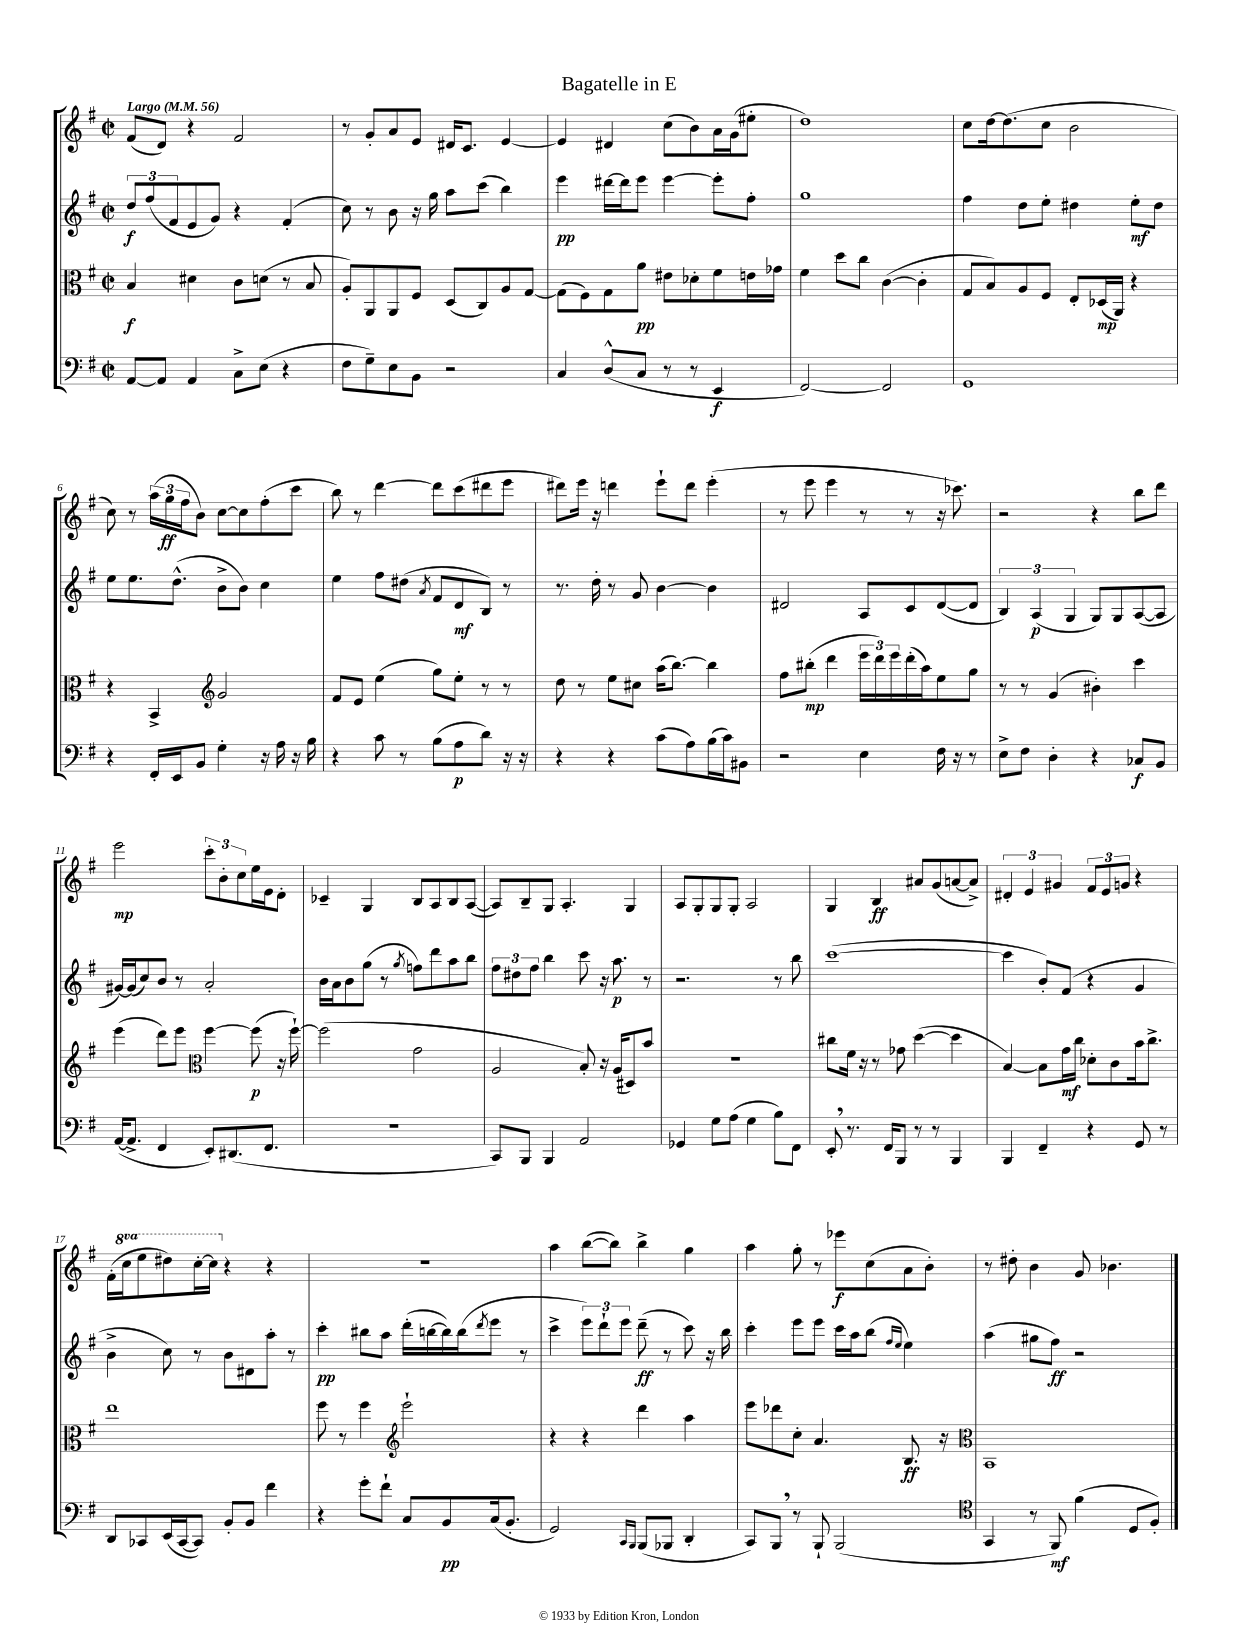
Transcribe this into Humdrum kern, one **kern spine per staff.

**kern	**kern	**kern	**kern
*staff4	*staff3	*staff2	*staff1
*clefF4	*clefC3	*clefG2	*clefG2
*k[f#]	*k[f#]	*k[f#]	*k[f#]
*M2/2	*M2/2	*M2/2	*M2/2
*met(c|)	*met(c|)	*met(c|)	*met(c|)
*MM56	*MM56	*MM56	*MM56
[8AA	4B	12dd	(8f#
.	.	(12ff#	.
8AA]	.	.	8d)
.	.	12f#	.
4AA	4d#	8e	4r
.	.	8g)	.
8C^	8c	4r	2f#
(8E	(8d	.	.
4r	8r	(4f#'	.
.	8B	.	.
=	=	=	=
8F#	8A')	8cc)	8r
8G~)	8AA	8r	8g'
8E	8AA	8b	8a
8BB	8F#	16r	8e
.	.	16gg	.
2r	(8D	8aa	16d#
.	.	.	8.c
.	8C)	(8ccc	.
.	8A	4bb)	[4e
.	[8G	.	.
=	=	=	=
4C	(8G]	4eee	4e]
.	8F#)	.	.
(8D^^	8G	[16ddd#	4d#
.	.	16ddd#]	.
8C	8a	8eee	.
8r	8e#	[4eee	(8cc
8r	8d-'	.	8b)
4EE	8f#	8eee']	16a
.	.	.	(16g
.	16e	8ff#'	8ee#'
.	16g-	.	.
=	=	=	=
[2FF#)	4f#	1gg	1dd)
.	8dd	.	.
.	8cc	.	.
2FF#]	([4c	.	.
.	4c']	.	.
=	=	=	=
1GG	8G	4ff#	8cc
.	8B)	.	[16dd
.	.	.	(8.dd]
.	8A	8dd	.
.	8F#	8ee'	8cc
.	8E'	4dd#	2b
.	(16D-	.	.
.	16AA)	.	.
.	4r	8ee'	.
.	.	8dd#	.
=	=	=	=
4r	4r	8ee	8cc)
.	.	8.ee	8r
16FF#'	4BB^	.	(24aa
.	.	.	24gg
16EE	.	(8.dd^^	.
.	.	.	24ff#
8BB	.	.	8b)
*	*clefG2	*	*
4G'	2g	8b^	[8cc
.	.	8b)	8cc]
16r	.	4cc	(8ff#'
16A	.	.	.
16r	.	.	8ccc
16B	.	.	.
=	=	=	=
4r	8f#	4ee	8bb)
.	8e	.	8r
8c	(4ee	8ff#	[4ddd
8r	.	(8dd#	.
.	.	8qa	.
(8B	8gg)	8f#	8ddd]
8A	8ee'	8d	(8ccc
8d)	8r	8B)	8ddd#
16r	8r	8r	8eee
16r	.	.	.
=	=	=	=
4r	8dd	8.r	8ddd#)
.	8r	.	16eee
.	.	16dd'	16r
4r	8ee	8r	4ddd
.	8cc#	8g	.
(8c	(16aa	[4b	8eee`
.	[8.bb)	.	.
8A)	.	.	8ddd
(16B	4bb]	4b]	(4eee'
16c)	.	.	.
8BB#	.	.	.
=	=	=	=
2r	8ff#	2d#	8r
.	(8bb#'	.	8eee
.	4ddd	.	4eee
4E	24eee	8A	8r
.	24ddd)	.	.
.	24eee	.	.
.	(16ddd'	8c	8r
.	16aa)	.	.
16F#	8ee	([8d#	16r
16r	.	.	8.ccc-)
8r	8gg	8d#]	.
=	=	=	=
8E^	8r	6B)	2r
8F#	8r	.	.
.	.	(6A	.
4D'	(4g	.	.
.	.	6G	.
4r	4b#')	8G)	4r
.	.	8G	.
8C-	4ccc	([8A	8bb
8BB	.	8A]	8ddd
=	=	=	=
([16AA	(4eee	[16g#)	2eee
8.AA^]	.	(16g#]	.
.	.	8cc)	.
4FF#	8ddd)	8b	.
.	8eee	8r	.
*	*clefC3	*	*
8EE')	[4ff#	2a'	12ccc'
.	.	.	12b'
(8.DD#	.	.	.
.	.	.	12cc
.	(8ff#]	.	16ee
8.FF#	.	.	16e
.	16r	.	8d'
.	[16ff#`)	.	.
=	=	=	=
1r	(2ff#]	16b	4c-~
.	.	16a	.
.	.	8b	.
.	.	(8gg	4G
.	.	8r	.
.	.	8qgg	.
.	2g	8ff)	8B
.	.	8ddd	8A
.	.	8aa	8B
.	.	8bb	([8A
=	=	=	=
8CC)	2A	12ff#	8A])
.	.	12dd#	.
8BBB	.	.	8B~
.	.	12ff#	.
4BBB	.	4bb	8G
.	.	.	4.A'
2AA	8B')	8ccc	.
.	16r	16r	.
.	(16A	8.aa	.
.	8D#)	.	4G
.	8b	8r	.
=	=	=	=
4GG-	1r	2.r	8A
.	.	.	8G'
8G	.	.	8G
(8A	.	.	8G'
4G	.	.	2A
8B)	.	8r	.
8FF#	.	8bb	.
=	=	=	=
8EE'	8cc#	([1ccc	4G
8.r	16f#	.	.
.	16r	.	.
.	8r	.	4B
16FF#	.	.	.
8BBB	8g-	.	.
8r	([4dd	.	8a#
8r	.	.	(8g
4BBB	4dd]	.	[8a
.	.	.	8a^])
=	=	=	=
4BBB	[4B)	4ccc]	6d#'
.	.	.	6e
4FF#~	8B]	8b')	.
.	.	.	6g#
.	16g	(8f#	.
.	16cc	.	.
4r	8d-'	4r	12f#
.	.	.	12e
.	8c	.	.
.	.	.	12g
8GG	16b	4g	4r
.	8.cc^	.	.
8r	.	.	.
=	=	=	=
8DD	1ee	4b^	(16f#'
.	.	.	16ccc
8CC-	.	.	8eee
(16EE	.	8cc)	8ddd#)
[16CC-	.	.	.
8CC-])	.	8r	[16ccc'
.	.	.	16ccc]
8BB'	.	8b	4r
8BB	.	8d#	.
4f#	.	8aa'	4r
.	.	8r	.
=	=	=	=
4r	8ff#	4ccc'	1r
.	8r	.	.
8g'	4ff#	8bb#	.
8f#`	.	8aa	.
*	*clefG2	*	*
8C	2eee`	(16ddd'	.
.	.	[16bb	.
8BB	.	16bb])	.
.	.	(16bb	.
.	.	8qddd	.
(16C	.	8eee	.
8.BB'	.	.	.
.	.	8r	.
=	=	=	=
2GG)	4r	4ccc^	4aa
.	4r	12eee)	([8bb
.	.	12ddd`	.
.	.	.	8bb])
.	.	12eee	.
16qqCC	.	.	.
16qqBBB	.	.	.
(8BBB	4ddd	(8ddd~	4bb^
8BBB-	.	8r	.
4DD'	4aa	8ccc)	4gg
.	.	16r	.
.	.	16bb	.
=	=	=	=
8CC)	8eee	4ccc'	4aa
8BBB	8ddd-	.	.
8r	8cc'	8eee	8gg'
8BBB`	4.a	8eee	8r
(2BBB	.	16ccc	8eee-
.	.	16aa	.
.	.	(8bb	(8cc
.	.	16qqff#	.
.	.	16qqee	.
.	8.B	4ee)	8a
.	.	.	8b')
.	16r	.	.
=	=	=	=
*clefC4	*clefC3	*	*
4GG	1BB	(4aa	8r
.	.	.	8dd#'
8r	.	8gg#	4b
8FF#)	.	8ff#)	.
(4f#	.	2r	8g
.	.	.	4.b-
8D	.	.	.
8F#')	.	.	.
==	==	==	==
*-	*-	*-	*-
